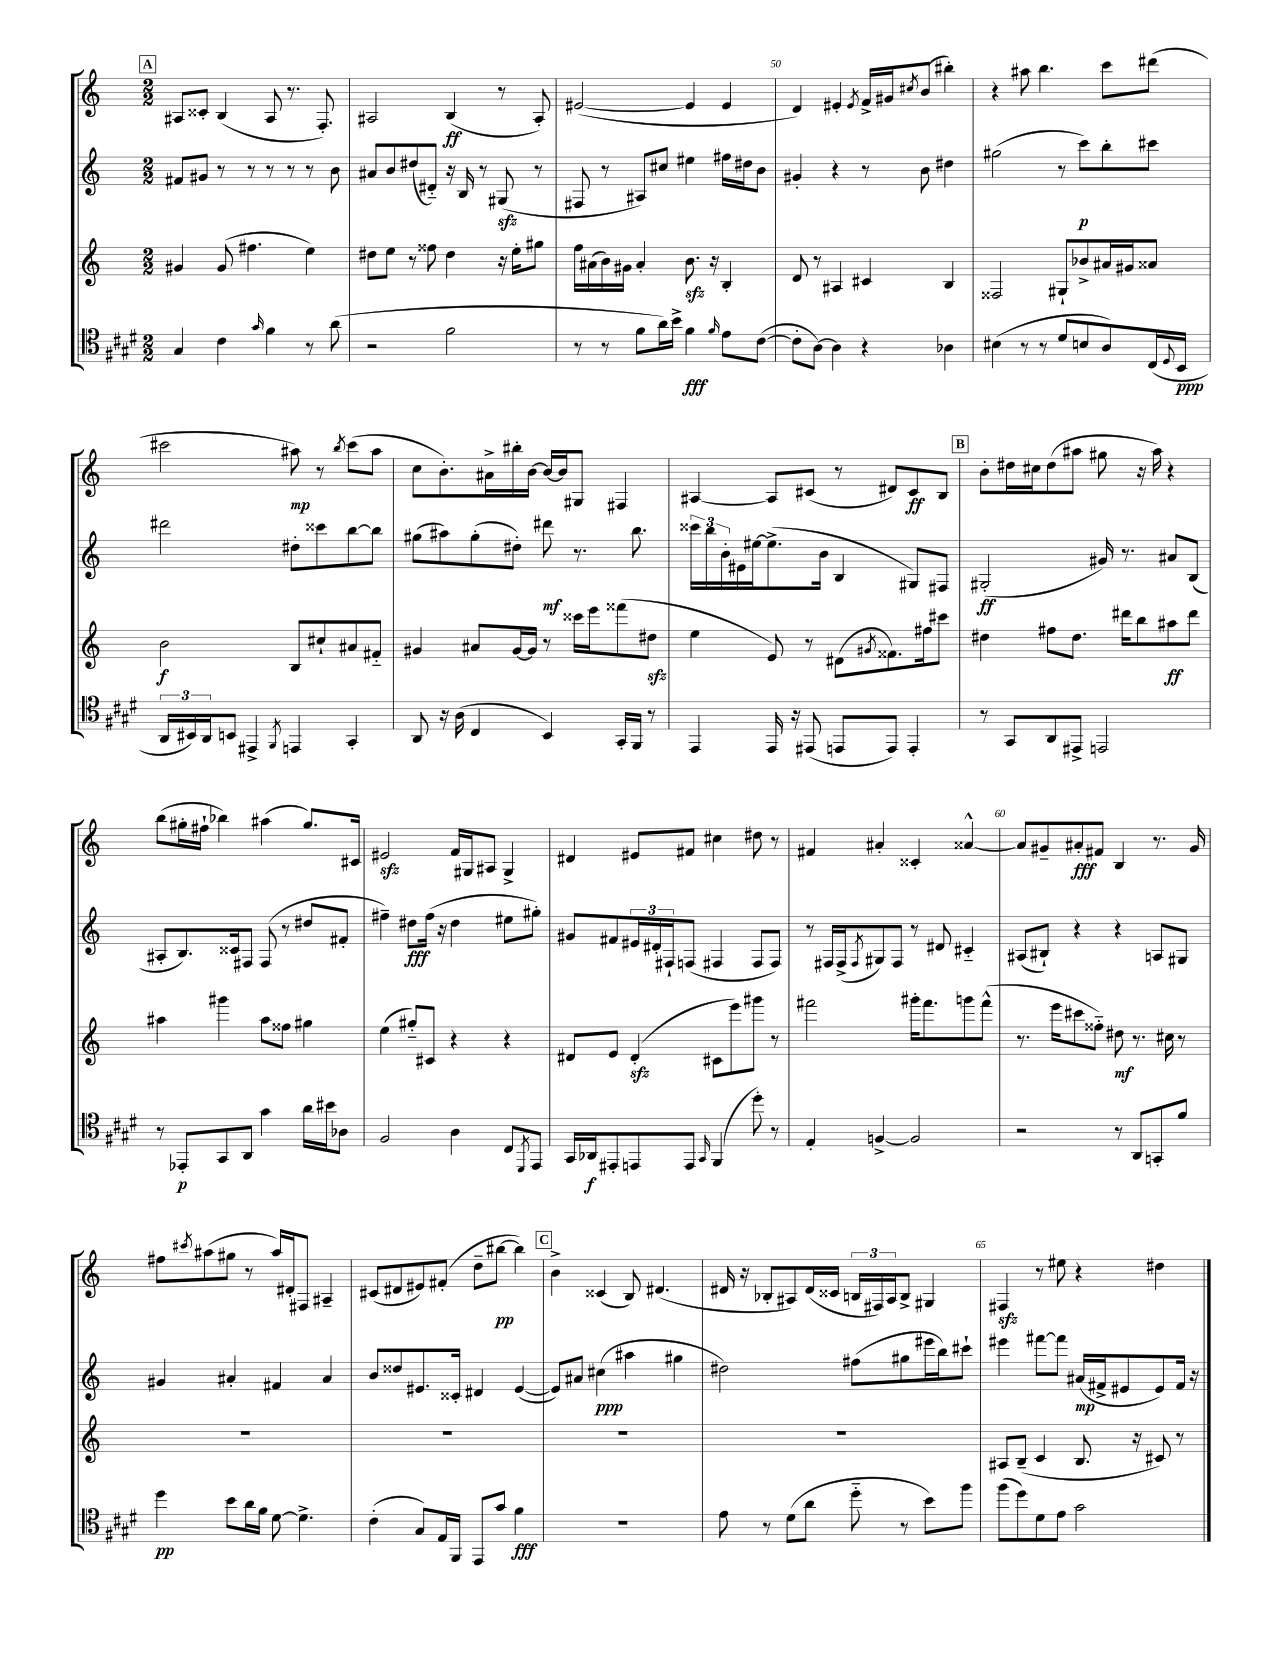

**kern	**kern	**kern	**kern
*staff4	*staff3	*staff2	*staff1
*clefC4	*clefG2	*clefG2	*clefG2
*k[f#c#g#d#]	*k[]	*k[]	*k[]
*M2/2	*M2/2	*M2/2	*M2/2
4G#	4g#	8f#	8A#
.	.	8g#	8c##'
4c#	(8g#	8r	(4B
.	4.ff#	8r	.
16qqg#	.	.	.
4f#	.	8r	8A#
.	.	8r	8.r
8r	4ee)	8r	.
.	.	.	8.F')
(8a	.	8b	.
=	=	=	=
2r	8dd#	8a#	2A#
.	8ee	8b	.
.	8r	(8dd#	.
.	8ff##	8d#'~)	.
2f#	4dd#	16r	(4B
.	.	16B	.
.	.	8r	.
.	16r	(8G#	8r
.	16ee'	.	.
.	8gg#	8r	8A#')
=	=	=	=
8r	16ff	8F#	([2e#
.	(16a#	.	.
8r	16b)	8r	.
.	16g#	.	.
8f#	4a#'	8A#)	.
16a)	.	8cc#	.
16b^	.	.	.
4f#	8.b	4ee#	4e#]
.	16r	.	.
16qqf#	.	.	.
8e	4B'	16ff#	4e#
.	.	16dd#	.
([8c#	.	8b	.
=	=	=	=
8c#']	8d	4g#'	4d)
[8A)	8r	.	.
4A]	4A#	4r	4e#'
.	.	.	8qe#
4r	4c#	8r	16f^
.	.	.	16g#
.	.	.	8qcc#
.	.	8b	(8b
4A-	4B	4dd#	4bb#')
=	=	=	=
(4B#	2F##	(2gg#	4r
8r	.	.	8aa#
8r	.	.	4.bb
8d#	8G#`	8r	.
8B	8b-^	8ccc)	.
8A)	16a#	8bb'	8ccc
.	16g#	.	.
(16C#	8a##	8ccc#	(8ddd#
8qqD#	.	.	.
16BB	.	.	.
=	=	=	=
24AA	2b	2ddd#	2ccc#
24BB#)	.	.	.
24AA	.	.	.
8BB	.	.	.
4EE#^	.	.	.
8qFF#	.	.	.
4EE	8B	8dd#'	8aa#)
.	8cc#`	8ccc##	8r
.	.	.	8qbb
4GG#'	8a#	[8bb	(8ccc#
.	8f#'~	8bb]	8aa#
=	=	=	=
8AA	4g#	(8gg#	8cc
16r	.	8aa#)	8.b')
(16A	.	.	.
4C#	8a#	(8gg#'	.
.	.	.	16a#^
.	[16g#	8dd#')	16bb#'
.	16g#]	.	[16b
4BB)	8r	8ddd#	16b_
.	.	.	16b]
.	16ccc##	8.r	8G#
.	16eee	.	.
16GG#'	(8fff##	.	4F#
16FF#	.	8.bb	.
8r	8dd#	.	.
=	=	=	=
4EE	4ee	24ccc##	[4A#
.	.	24bb	.
.	.	24b'	.
.	.	16e#	.
.	.	[16ee#	.
16EE	8e)	(8.ee#^]	8A#]
16r	.	.	.
(8EE#	8r	.	(8c#
.	.	16b	.
8EE	(8d#	4B	8r
.	8qg#	.	.
8EE)	8.f##)	.	8d#)
4EE'	.	8G#)	8c#
.	16ff#	.	.
.	8ccc#	8F#	8B
=	=	=	=
8r	4dd#	(2G#'	8b'
8GG#	.	.	16dd#
.	.	.	16cc#
8AA	8ff#	.	(8dd#
8EE#^	8.dd#	.	8aa#
2EE	.	16g#)	8gg#
.	16ddd#	8.r	.
.	8bb	.	16r
.	.	.	16aa#)
.	8aa#	8a#	4r
.	8ddd#	(8B	.
=	=	=	=
8r	4aa#	8A#'	(8bb
8EE-'	.	8.B)	16gg#'
.	.	.	16ff#`
8GG#	4ggg#	.	4bb-)
.	.	16c##	.
8AA	.	8F#	.
4g#	8aa#	(8F#	(4aa#
.	8ff##	8r	.
16a	4gg#	8dd#	8.gg#)
16b#	.	.	.
8A-	.	8f#'	.
.	.	.	16c#
=	=	=	=
2F#	(4ee	4ff#~)	2e#
.	8gg#'~)	8dd#	.
.	8c#	(16ff#	.
.	.	16r	.
4A	4r	4dd#	16f
.	.	.	16G#
.	.	.	8A#
8C#	4r	8ee#	4G#^
8qDD#	.	.	.
8EE	.	8gg#')	.
=	=	=	=
16GG#	8d#	8g#	4d#
16AA-	.	.	.
8EE#'	8e	8f#	.
8EE	(4d#'	24e#	8e#
.	.	24d#'	.
.	.	24F#`	.
8EE	.	(8F	8f#
16qqGG#	.	.	.
(4FF#	8c#	4F#	4cc#
.	8eee)	.	.
8dd#')	8ggg#	8F#	8dd#
8r	8r	8F#)	8r
=	=	=	=
4E'	2fff#	8r	4f#
.	.	16F#	.
.	.	(16F#^	.
.	.	8qF#	.
[4F^	.	8G#)	4a#'
.	.	8F#	.
2F]	16ggg#'	8r	4c##'
.	8.fff#	.	.
.	.	8d#	.
.	8ggg	4c#'~	[4a##^^
.	(8fff#^^	.	.
=	=	=	=
2r	8.r	(8A#	8a##]
.	.	8B#`)	8g#~
.	16eee	.	.
.	8ccc#	4r	8a#'
.	8ff##'~)	.	8f#
8r	8dd#	4r	4B
8AA	8.r	.	.
8GG'	.	8A	8.r
.	16cc#	.	.
8f#	8r	8G#	.
.	.	.	16g#
=	=	=	=
4dd#	1r	4g#	8ff#
.	.	.	8qccc#
.	.	.	(8aa#
8b	.	4a#'	8gg#
16a	.	.	8r
16f#	.	.	.
[8d#	.	4f#	16aa#)
.	.	.	16d#'
4.d#^]	.	.	8F#
.	.	4a#	4A#~
=	=	=	=
(4c#'	1r	8b	(8c#
.	.	8dd##	8d#
8G#)	.	8.e#	8e#)
16E	.	.	(8f#'
16FF#	.	16c##'	.
8EE	.	4d#	8dd~
8g#	.	.	[8bb#
4f#	.	([4e#	4bb#])
=	=	=	=
1r	1r	8e#])	4b^
.	.	8a#	.
.	.	(4cc#	(4c##
.	.	4aa#	8B)
.	.	.	(4.d#
.	.	4gg#	.
=	=	=	=
8e	1r	2dd#)	16d#
.	.	.	16r
8r	.	.	8B-'
(8d#	.	.	8A#)
8a	.	.	(16d#
.	.	.	16c##
8dd#'~	.	(8ff#	24B
.	.	.	24F#)
.	.	.	24A#
8r	.	8gg#	8B^
8b)	.	16eee#	4G#
.	.	16bb)	.
8ff#	.	8ccc#`	.
=	=	=	=
(8ff#	8A#	4eee#	4F#
8dd#)	(8B~	.	.
8d#	4c	[8fff#	8r
8e	.	8fff#]	8ee#
2g#	8.B	(16a#	4r
.	.	16f#^	.
.	.	8e#	.
.	16r	.	.
.	8c#)	8e#)	4dd#
.	8r	16f#	.
.	.	16r	.
==	==	==	==
*-	*-	*-	*-
